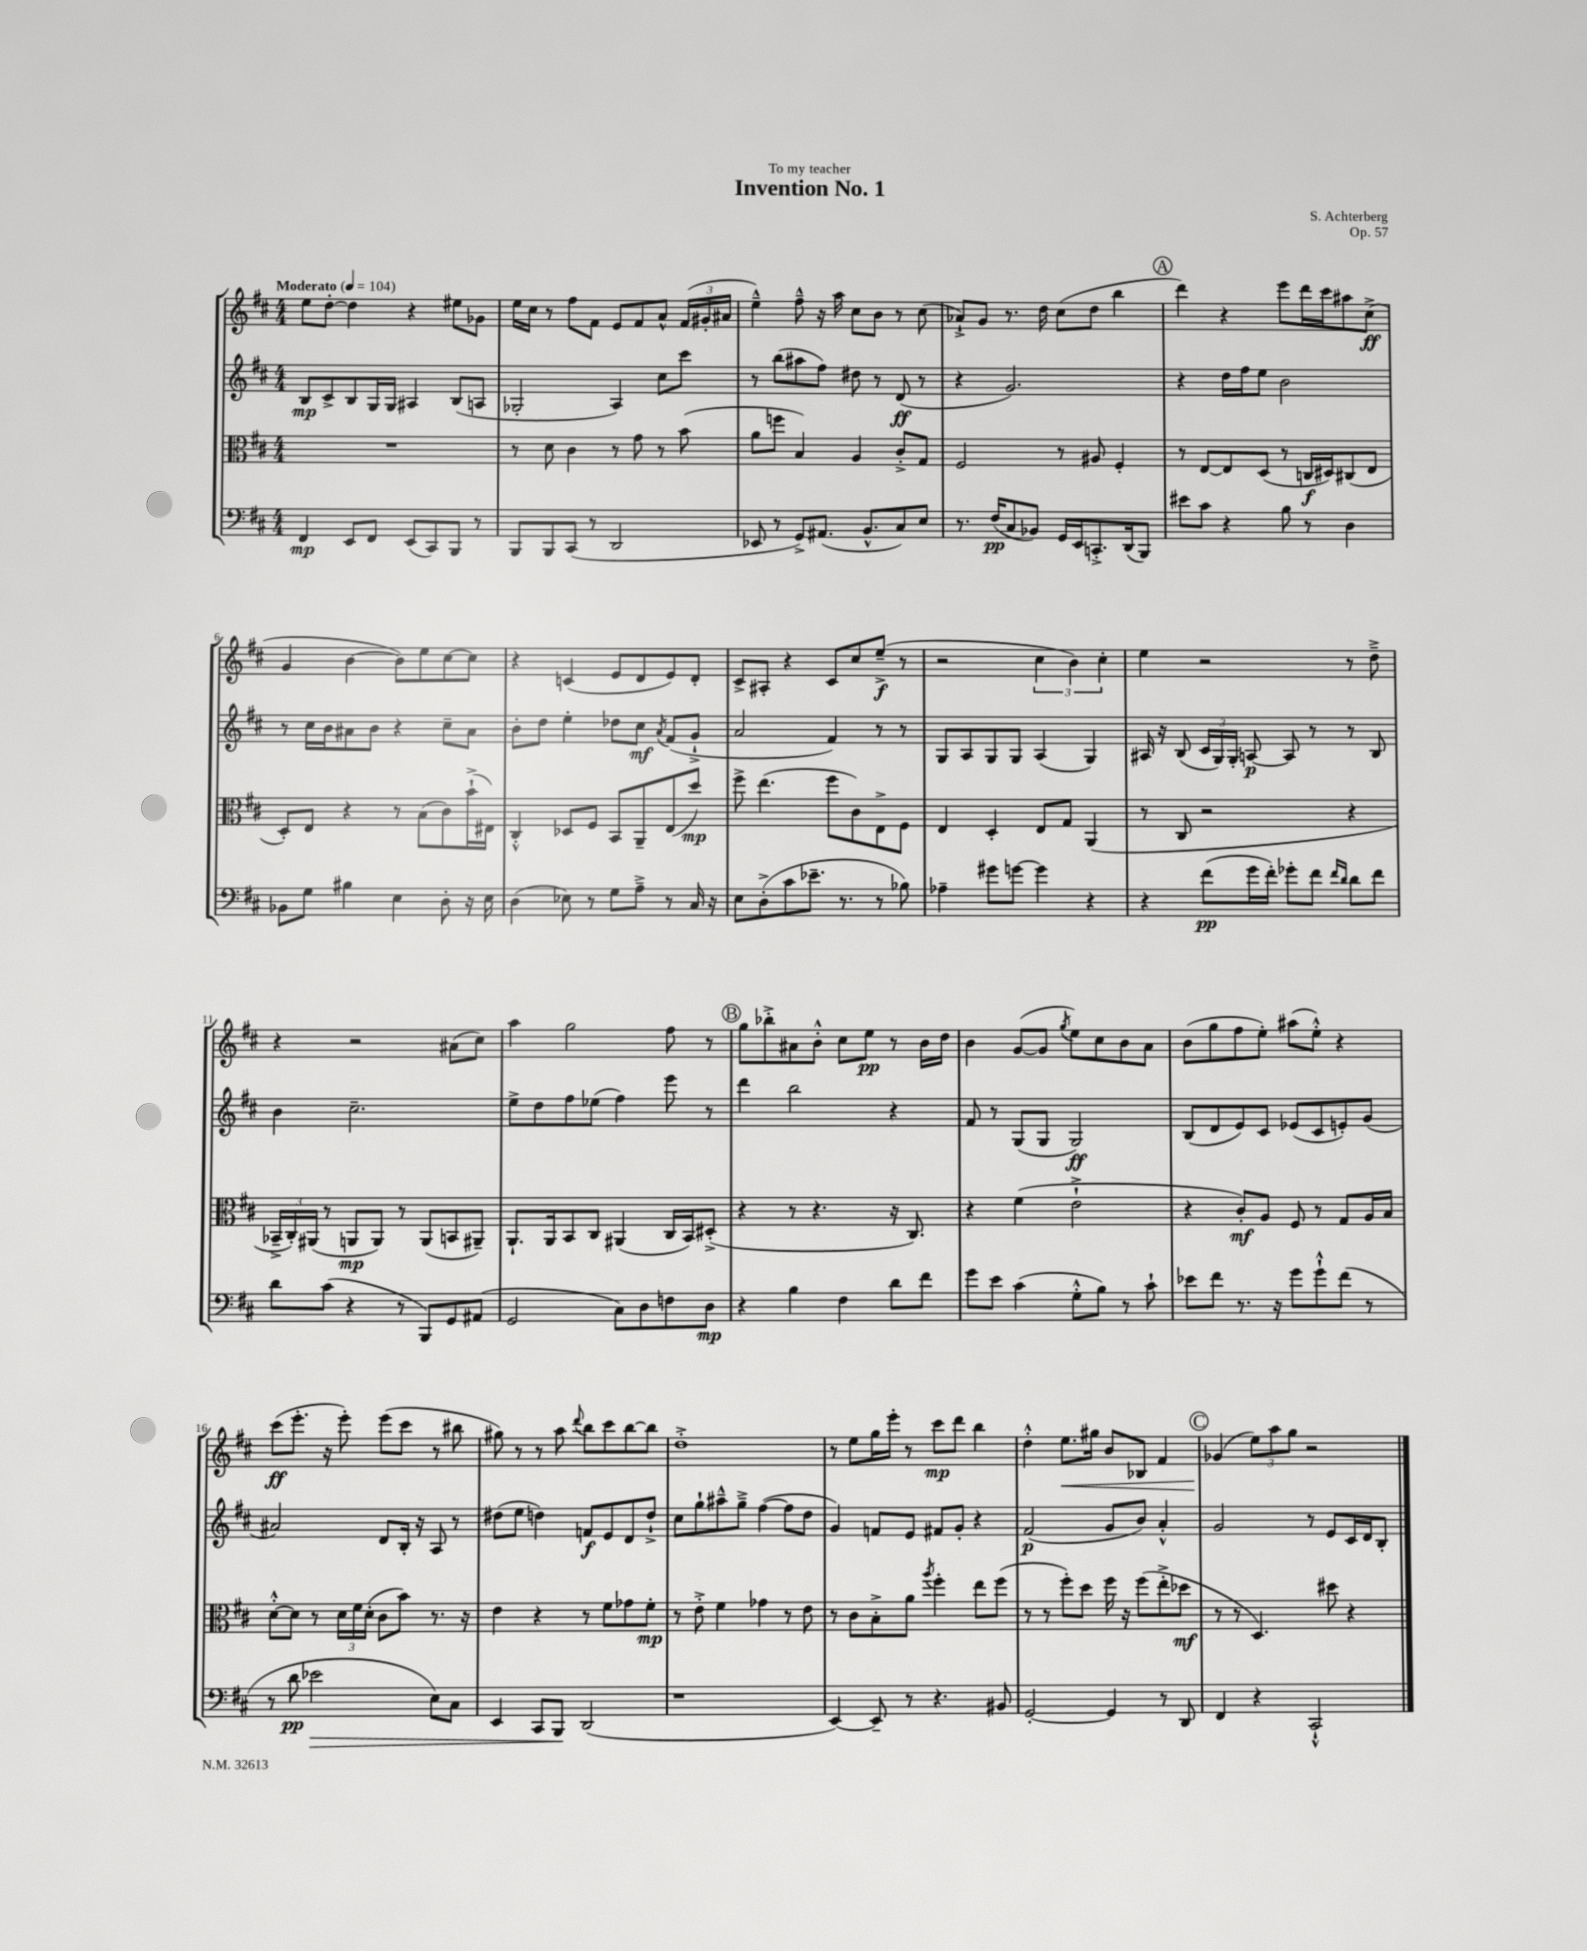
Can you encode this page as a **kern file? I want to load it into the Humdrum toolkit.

**kern	**kern	**kern	**kern
*staff4	*staff3	*staff2	*staff1
*clefF4	*clefC3	*clefG2	*clefG2
*k[f#c#]	*k[f#c#]	*k[f#c#]	*k[f#c#]
*M4/4	*M4/4	*M4/4	*M4/4
*MM104	*MM104	*MM104	*MM104
4FF#	1r	8B	8ee
.	.	8c#^	[8dd'
8EE	.	8B	4dd]
8FF#	.	16G	.
.	.	16G	.
(8EE	.	4A#	4r
8CC#)	.	.	.
8BBB	.	(8B	8ee#
8r	.	8A	8g-
=	=	=	=
8BBB	8r	2G-'	16ee
.	.	.	16cc#
8BBB	8d	.	8r
(8CC#	4c#	.	8ff#
8r	.	.	8f#
2DD	8r	4A)	8e
.	8g	.	8f#
.	8r	8cc#	8a^^
.	(8b	8ccc#	(24f#
.	.	.	24g#'
.	.	.	24a#
=	=	=	=
8EE-	8a	8r	4ee~^^)
8r	8ff	(8bb	.
8GG^)	4B)	8aa#	8ff#~^^
(8.AA#	.	8ff#)	16r
.	.	.	16aa
.	4A	8dd#	8cc#
8.BB^^	.	.	.
.	.	8r	8b
8C#)	8c#'^	(8d	8r
8E	8G	8r	(8cc#
=	=	=	=
8.r	2F#	4r	8a-`^)
.	.	.	8g
(16F#	.	.	.
8C#	.	2.g)	8.r
8BB-)	.	.	.
.	.	.	16dd
16GG	8r	.	(8cc#
16EE	.	.	.
8.CC'^	8A#	.	8dd
.	4F#'	.	4bb
(16DD	.	.	.
8BBB)	.	.	.
=	=	=	=
8e#	8r	4r	4ddd)
8c#	[8E	.	.
4r	8E]	16dd	4r
.	.	16ff#	.
.	(8D	8ee	.
8B	8r	2b	8eee
8r	16C	.	16ddd
.	16D#)	.	16ccc#
4D	(8C#	.	8aa#
.	8E	.	(8cc#^
=	=	=	=
8BB-	8D')	8r	4g
8G	8E	16cc#	.
.	.	16b	.
4B#	4r	8a#	[4b
.	.	8b	.
4E	8r	4r	8b])
.	(8B	.	8ee
8D'	8c#)	8cc#~	[8cc#
16r	(16b`^	8a#	8cc#]
16E	16E#)	.	.
=	=	=	=
(4D	4C#'^^	8b'	4r
.	.	8dd	.
8E-)	8D-	4ee'	(4c
8r	8F#	.	.
8G	8BB	8dd-	8e
8A~^	8AA~	8cc#	8d
.	.	8qa	.
8r	(8E	(8f#	8e)
16C#	8dd)	8g`^	8d'
16r	.	.	.
=	=	=	=
8E	8ff#^	2a	8c#^
(8D'^	(4.ee	.	8A#'
8c#	.	.	4r
8.e-~	.	.	.
.	8ff#	4f#)	8c#
8.r	.	.	.
.	8c#)	.	8cc#
8r	8E^	8r	(8ee~^
8B-)	8F#	8r	8r
=	=	=	=
4A-~	4E	8G	2r
.	.	8A	.
8g#	4D'	8G	.
[8g	.	8G	.
4g]	8E	(4A	6cc#
.	8G	.	.
.	.	.	6b)
4r	(4AA	4G)	.
.	.	.	6cc#'
=	=	=	=
4r	8r	16A#	4ee
.	.	16r	.
.	8C#	(8B	.
(8f#	2r	24c#	2r
.	.	24G)	.
.	.	24G'	.
16g	.	[8A	.
16f#')	.	.	.
8g-'	.	8A]	.
8f#	.	8r	.
16qqf#	.	.	.
16qqd	.	.	.
8d	4r	8r	8r
8f#	.	8B	8dd~^
=	=	=	=
8d	24BB-~^	4b	4r
.	24C#')	.	.
.	(24AA#	.	.
(8c#	8r	.	.
4r	8AA	2.cc#~	2r
.	8AA)	.	.
8r	8r	.	.
8BBB)	(8AA	.	.
8GG	8BB	.	(8a#
(8AA#	8AA#~)	.	8cc#)
=	=	=	=
2GG	8.AA`	8ee^	4aa
.	.	8dd	.
.	16AA	.	.
.	8BB	8ff#	2gg
.	8C#	(8ee-	.
8C#)	(4AA#	4ff#)	.
8D	.	.	.
8F	16C#	8eee	8ff#
.	16BB)	.	.
8D	(8D#'^	8r	8r
=	=	=	=
4r	4r	4ddd	8gg
.	.	.	8bb-'^
4B	8r	2bb	8a#
.	4.r	.	8b'^^
4F#	.	.	8cc#
.	.	.	8ee
8d	16r	4r	8r
.	8.C#)	.	.
8f#	.	.	16b
.	.	.	16dd
=	=	=	=
8g	4r	8f#	4b
8e	.	8r	.
(4c#	(4f#	(8G	([8g
.	.	8G	8g]
.	.	.	8qgg
8G'^^	2e`^	2G)	8ee)
8B)	.	.	8cc#
8r	.	.	8b
8c#`	.	.	8a
=	=	=	=
8e-	4r	(8B	(8b
8f#	.	8d	8gg
8.r	8c#')	8e)	8ff#
.	8A	8c#	8ee')
16r	.	.	.
8g	8F#	(8e-	(8aa#
8g`^^	8r	8c#	8ee'^^)
(8f#	8G	8e')	4r
8r	16A	(8g	.
.	16B	.	.
=	=	=	=
8r	[8d'^^	2a#)	(8ccc#
8d	8d]	.	8.eee'
2e-	8r	.	.
.	.	.	16r
.	24d	.	8eee')
.	24f#	.	.
.	(24d'	.	.
.	8c#	8d	(8eee
.	8b)	16B'	8ccc#
.	.	16r	.
8E)	8.r	8A	8r
8C#	.	8r	8bb#
.	16r	.	.
=	=	=	=
4EE	4e	(8dd#	8gg#)
.	.	8ee	8r
8CC#	4r	4dd)	8r
8BBB	.	.	8aa
.	.	.	8qqddd
(2DD	8r	8f	8bb
.	8f#	8e	8ccc#
.	8g-	8d	[8bb
.	8f#'	8dd`^	8bb]
=	=	=	=
1r	8r	8cc#	1dd'^
.	8e'^	8gg`	.
.	4f#	8aa#~^^	.
.	.	8gg~^	.
.	4g-	([4ff#	.
.	8r	8ff#]	.
.	8e	8dd	.
=	=	=	=
[4EE)	8r	4g)	8r
.	8c#	.	8ee
8EE~]	8B'^	8f	16gg
.	.	.	16eee'
8r	8a	8e	8r
.	8qaa	.	.
4.r	4ff#'	8f#	8ccc#
.	.	8g'	8ddd
.	8ee	4r	4bb
8BB#	(8ff#	.	.
=	=	=	=
[2GG'	8r	(2f#	4dd'^^
.	8r	.	.
.	8ff#')	.	8.ee
.	8dd	.	.
.	.	.	16gg#
4GG]	16ff#	8g	8b
.	16r	.	.
.	(8ff#	8b)	8B-
8r	8ee'^	4a'^^	4f#
8DD	8dd-	.	.
=	=	=	=
4FF#	8r	2g	(4g-
.	8r	.	.
4r	4.D)	.	12ee)
.	.	.	12aa
.	.	.	12gg
2CC#`^^	.	8r	2r
.	8dd#	8e	.
.	4r	16c#	.
.	.	16d	.
.	.	8B'	.
==	==	==	==
*-	*-	*-	*-
